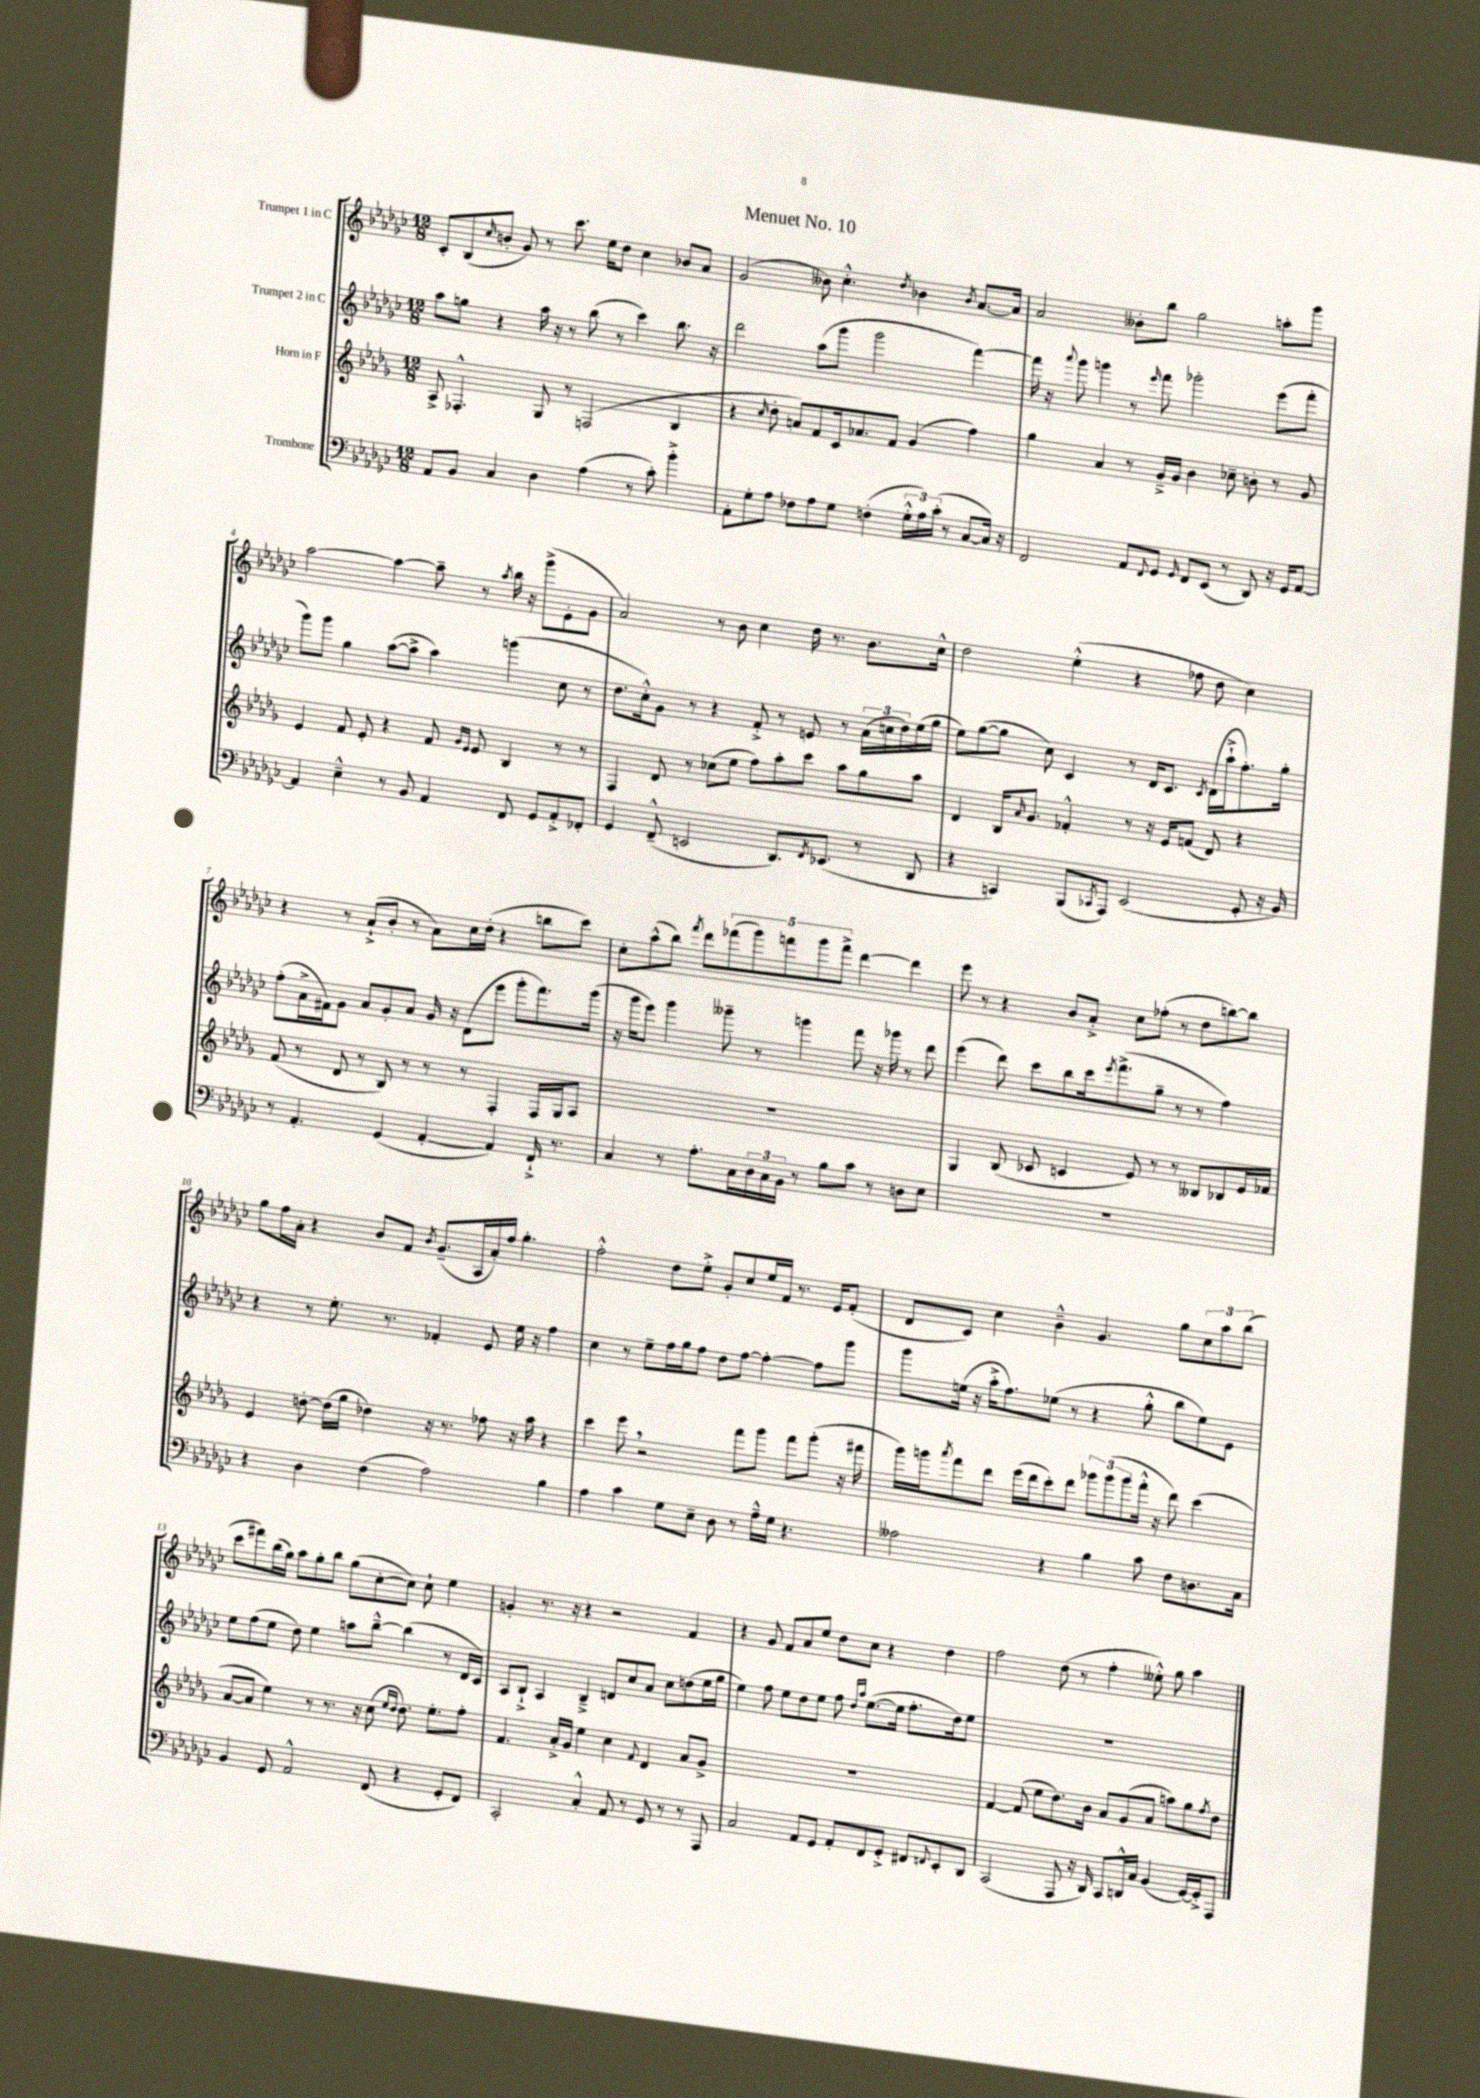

**kern	**kern	**kern	**kern
*staff4	*staff3	*staff2	*staff1
*clefF4	*clefG2	*clefG2	*clefG2
*k[b-e-a-d-g-c-]	*k[b-e-a-d-g-]	*k[b-e-a-d-g-c-]	*k[b-e-a-d-g-c-]
*M12/8	*M12/8	*M12/8	*M12/8
8AA-	8A-^	8aa-	8c-'
8BB-	4.F-'^^	8gg	(8B-
.	.	.	16qqcc-
4C-	.	4r	8b'
.	.	.	8g-)
4D-	8G-	16aa-	8r
.	.	16r	.
.	8r	8r	8.ccc-
(4A-	(2F	(8bb-	.
.	.	.	16ee-
.	.	8r	8dd-
8r	.	4ccc-)	4cc-
8c-')	.	.	.
4b-'^	4B-	8.bb-	8b-
.	.	.	8a-
.	.	16r	.
=	=	=	=
8AA-'	4r	2ddd-	(2g-
8G-'	.	.	.
.	16qqcc	.	.
8A-	8dd-'	.	.
8F-	8a)	.	.
8A-	8f	(8aa-	8b--)
8G-	16c	8ggg-	4.cc-'^^
.	8.a-	.	.
(4F'	.	2ggg-	.
.	8f	.	.
.	.	.	8qdd-
24G-'^^	(4g-	.	4b-
24A-)	.	.	.
(24c-'	.	.	.
8r	.	.	.
.	.	.	8qb-
[8C-	4ff)	[4fff)	[8.a-
16C-])	.	.	.
16r	.	.	16a-]
=	=	=	=
2FF	4gg-	16fff]	2a-
.	.	16r	.
.	.	8qqaaa-	.
.	.	8ggg-	.
.	4a-	4ggg	.
8AA-	8r	8r	8b--'
8qqFF	.	16qqeee-	.
8GG-	16g-~^	8fff	8bb-
.	16g-	.	.
16qqGG-	.	.	.
8FF	4b-	2ggg-'	2gg-
(8EE-	.	.	.
8r	8cc-~	.	.
8DD-)	8b'	.	.
16r	8r	(8eee-	8aa'
16GG-	.	.	.
[8AA-	8g-	8fff'	8ggg-
=	=	=	=
4AA-]	4e-	8ggg-)	[2aa-
.	.	8ggg-	.
4E-~^^	8f	4gg-	.
.	8e-'	.	.
8r	4r	([8aa-	4aa-_
8BB-	.	8aa-^]	.
4AA-	8f	4aa-)	8aa-~]
.	16qqg-	.	.
.	16qqe-	.	.
.	8e-	.	8r
.	.	.	8qaa-
8FF	4B-	(4ggg	16bb-
.	.	.	16r
8GG-	.	.	(8ggg-^
8AA-'^	8r	8cc-	8e-'
8FF-'	8r	8r	8g-
=	=	=	=
4GG-	4F	8.dd-	2a-)
.	.	16cc-'^^)	.
(8FF~^^	8d-	8g-	.
2EE	8r	8r	.
.	(8cc-	4r	8r
.	8ee-	.	8b-
.	8ff)	8f'^	4cc-
8.DD-)	8aa-'	8r	.
.	8ccc	8e	16dd-
8qFF	.	.	.
(8.EE-	.	.	8.r
.	8aa-	8r	.
8r	8gg-	(24a-	8.b-
.	.	24cc	.
.	.	24dd-)	.
8DD-	8aa-	(16ee-	.
.	.	16gg-	16cc-^^
=	=	=	=
4r	4d-	8ee-)	2dd-
.	.	([8gg-	.
4CC)	16B-	8gg-]	.
.	16qqa-	.	.
.	8.g-	.	.
.	.	8cc-)	.
(8BBB-	4f-'^^	4c-	(4ee-'^^
8qCC-	.	.	.
8AAA-)	.	.	.
(2EE-	8r	8r	4r
.	16r	16d-	.
.	16e-	8.c-	.
.	(8f	.	8ff-
.	.	8qc-	.
.	8d-)	(16d-	8dd-
.	.	16aa-`^	.
8GG-'	4r	8.ff')	4cc-)
16r	.	.	.
16BB-)	.	16gg-'	.
=	=	=	=
8r	(8f	(8ff'	4r
4.AA-'	8r	16a-^	.
.	.	16f#)	.
.	8d-	8g-	8r
.	8r	8a-	(8a-`^
(4GG-	8B-)	8g-'	8b-'
.	8r	8a-	8r
[4AA-'	8r	16g-	8a-)
.	.	16r	.
.	8r	(8d-	16cc-
.	.	.	(16dd-'
4AA-])	4F'	8eee-	4r
.	.	8ggg-'	.
16FF`^	16F	8.fff)	8bb
8.r	16G-	.	.
.	8A-	.	8ccc-)
.	.	(16ggg-	.
=	=	=	=
4C-	1.r	16r	8cc-'
.	.	16ggg-	.
.	.	8eee-)	(8aa-^^
8r	.	4ggg-	8bb-)
.	.	.	8qfff
8.A-'	.	.	8ddd-
.	.	8ggg--~	(10fff-
16C-	.	.	.
.	.	.	10ggg-)
24D-	.	8r	.
24C-	.	.	.
.	.	.	10fff
24BB-	.	.	.
8r	.	4ggg	.
.	.	.	10ggg-
8B-	.	.	.
.	.	.	10fff^
8c-	.	8fff	[4ddd-
8r	.	16r	.
.	.	16ggg-	.
8D	.	8r	4ddd-]
8E-	.	8ddd-	.
=	=	=	=
1.r	4G-	(4eee-	8eee-
.	.	.	8r
.	(8B-	8ddd-)	4r
.	8c-	8ccc-	.
.	4c	8bb-	8b-
.	.	16ccc-	8a-'^
.	.	8qeee-	.
.	.	(8.fff^	.
.	8e-)	.	8cc-
.	8r	8gg-~	(8ff-'
.	8r	8r	8r
.	8B--	8r	8dd-
.	8B-	4ff)	[8bb)
.	16e-	.	8bb]
.	16f-	.	.
=	=	=	=
4r	4e-	4r	8gg-
.	.	.	16ff
.	.	.	16a-'
4D-	[8dd'	8r	4r
.	(16dd]	8.ee-'	.
.	16gg-	.	.
(4F	4dd-)	.	8b-
.	.	8.r	.
.	.	.	8f
.	.	.	8qb-
2A-)	16r	4f-'	(8.g-~
.	8.r	.	.
.	.	.	16A-
.	8ff-	8e-	16a-')
.	.	.	16ff
.	16r	16ee-	4.gg-'
.	16aa-	16r	.
4B-	4r	4ff	.
=	=	=	=
4A-	4ccc	4cc-	2ff'^^
4c-	8eee-	8r	.
.	2r	8ee-~	.
8G-	.	16ff	8dd-
.	.	16gg-	.
8E-~	.	8ff	8ee-'^
8D-	.	8dd-	8g-'
8r	8fff	[8ff	8cc-
16A-~^^	8ggg-	4ff'_	16ee-
16G-	.	.	16f
4.r	8fff	.	8.r
.	(8ggg-'	8ff]	.
.	.	.	16e-
.	16r	8ggg-	(8f'
.	16fff#	.	.
=	=	=	=
2A--	16ggg-)	8ggg-	8d-
.	16ggg	.	.
.	8qaaa-	.	.
.	8fff	(16ee	8c-)
.	.	16r	.
.	8ddd-	16aa-'^	4cc-
.	.	8.ff)	.
.	(16eee-	.	.
.	16ddd-	.	.
4r	8ccc')	(8ee-	4b-~^^
.	8ddd-	8r	.
4B-	12ggg-	4r	4.g-
.	(12ggg-	.	.
.	12ggg-	.	.
8c-	16fff'^^	8gg-'^^	.
.	16r	.	.
8F	8ddd-)	8bb-	8gg-
8.D	(4ccc	8ee-)	12cc-
.	.	.	12aa-
.	.	8e-	.
.	.	.	(12bb-
16C-	.	.	.
=	=	=	=
4BB-	[8a-	8ee-	8ccc-
.	8a-]	(8ff	8fff#)
8GG-	4ee-)	8ee-	(16bb-
.	.	.	16gg-)
2AA-^^	.	8dd-)	8aa-
.	8r	4ee-	8gg-'
.	8.r	.	8bb-
.	.	8aa	(8gg-
.	16r	.	.
(8FF	(8cc	[8bb-~^^	[8cc-'
.	16qqee-	.	.
.	16qqdd-	.	.
4r	8.dd-)	(4bb-]	8cc-])
.	.	.	8cc-`
.	8.ee-'	.	.
8GG-'	.	8r	4ee-
8FF)	8ff'	16d-	.
.	.	16c-)	.
=	=	=	=
2CC-'	4.f	8A-	4g'
.	.	8B-`^	.
.	.	4A-	8.r
.	16a-'^	.	.
.	16g-	.	16r
4C-'^^	4ee-	4B-~^	4r
8AA-	4cc	8d	2r
8r	.	8cc-	.
.	8qqf	.	.
8GG-	4d-	8a-	.
8r	.	8cc-	.
8r	8a-	(8dd	4f
8AAA-	8g-^	16ee-	.
.	.	16gg-	.
=	=	=	=
2C-	1.r	4ee-)	4r
.	.	8ff	8g-
.	.	8ee-	8f
8AA-	.	8dd-	8a-
8GG-	.	8ee-	8ee-
8AA-'	.	8ff	8dd-
.	.	16qqdd-	.
.	.	16qqaa-	.
8FF	.	([8.ee-	8cc-
8GG-'^	.	.	4r
.	.	16ee-]	.
8FF#	.	8.ff'	.
8qqFF	.	.	.
8EE-'	.	.	4dd-
.	.	16dd-)	.
8DD-	.	8ee-	.
=	=	=	=
(2CC-	[4f	1.r	2ff
.	(8f]	.	.
.	8ee-	.	.
8AAA-	8.dd-)	.	(8dd-
16r	.	.	8r
16DD-)	16b-	.	.
8CC-	8a-	.	4ff'
16DD^^	(8g-	.	.
16C-	.	.	.
(4BB-	8a-	.	8ee--'^^)
.	8aa)	.	8gg-
[16GG-)	8gg-	.	4aa-
16GG-'^]	.	.	.
.	8qff	.	.
8AAA-	8dd-	.	.
==	==	==	==
*-	*-	*-	*-
